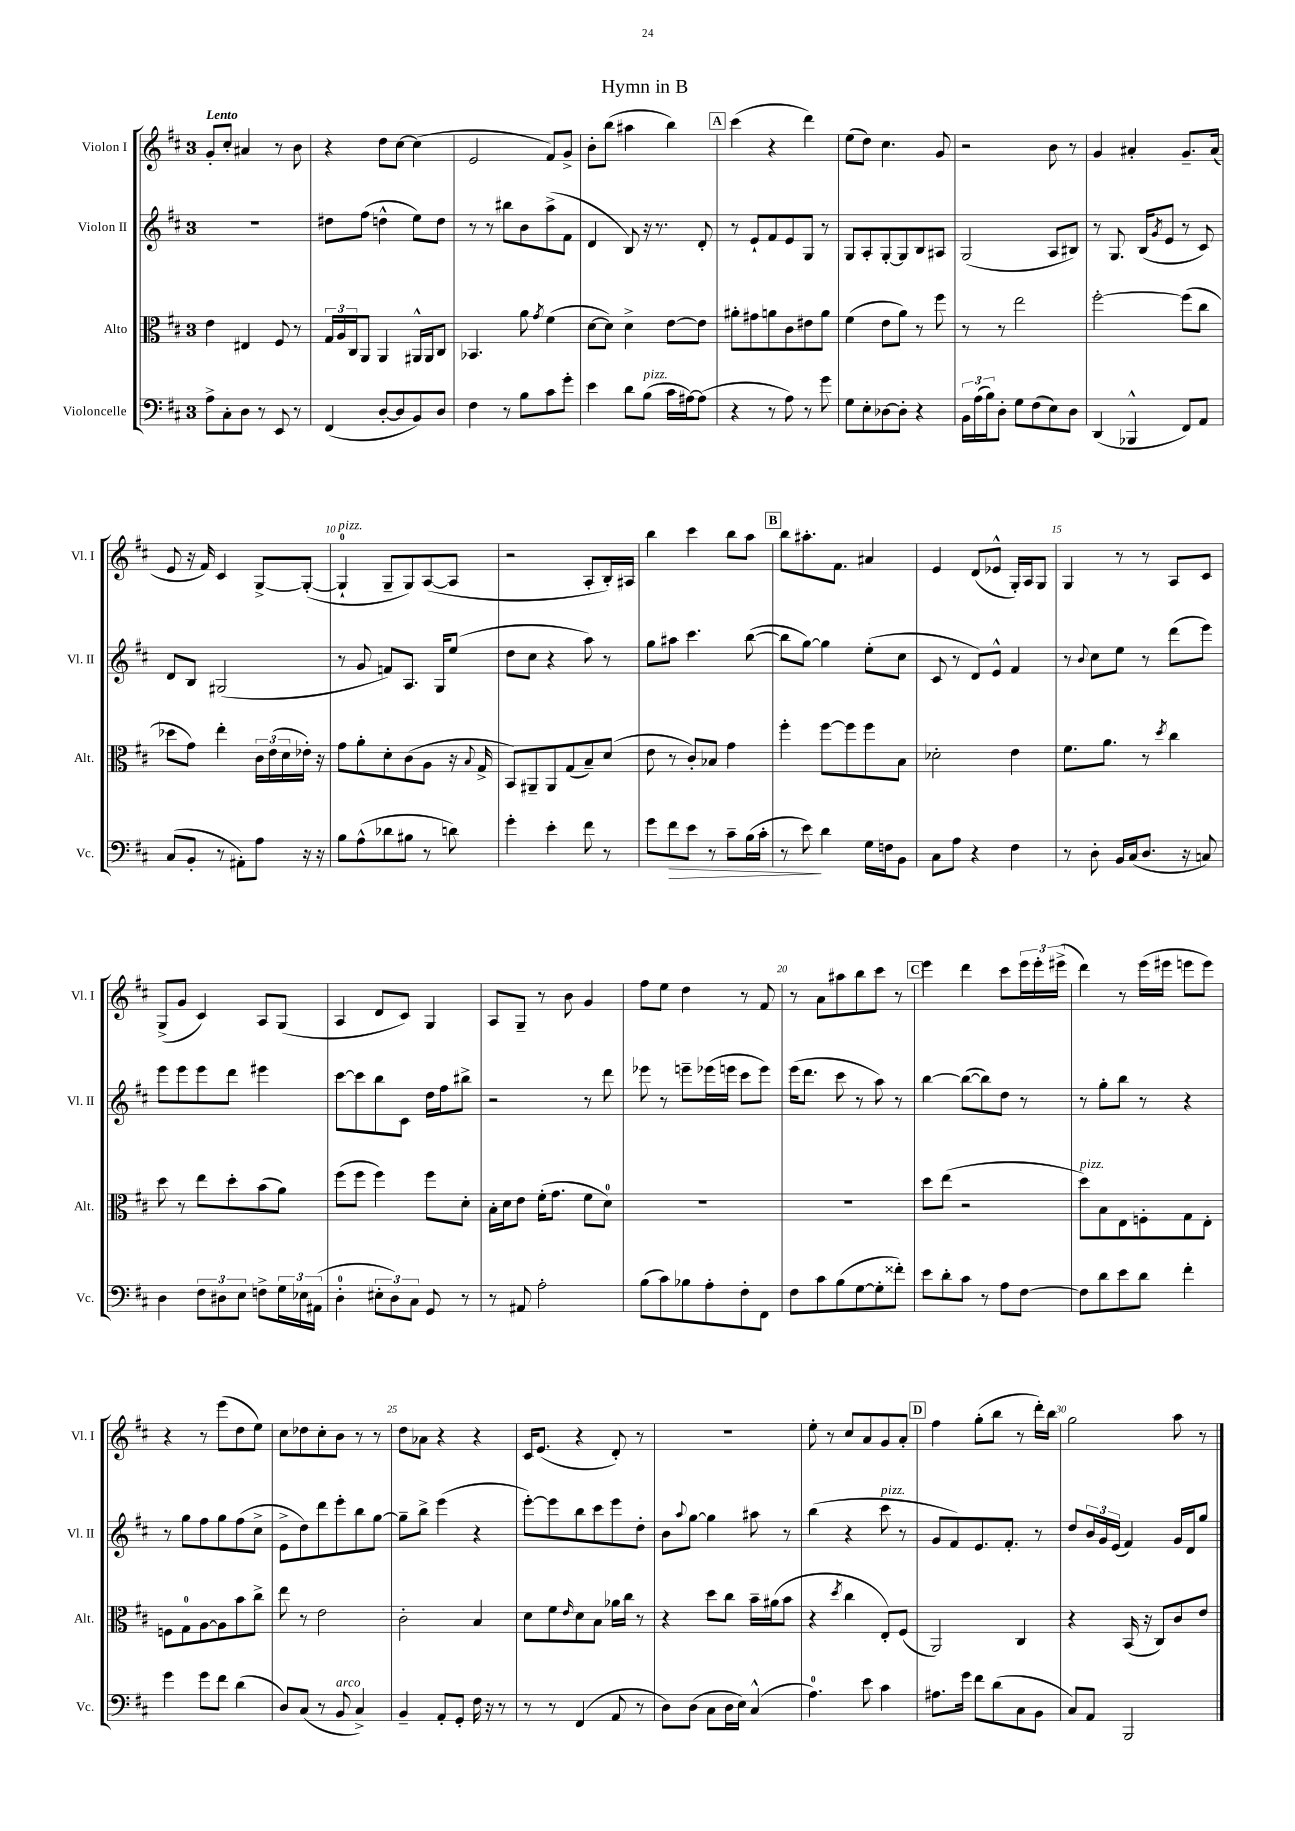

**kern	**kern	**kern	**kern
*staff4	*staff3	*staff2	*staff1
*clefF4	*clefC3	*clefG2	*clefG2
*k[f#c#]	*k[f#c#]	*k[f#c#]	*k[f#c#]
*M3/4	*M3/4	*M3/4	*M3/4
8A^	4e	2.r	8g'
8C#'	.	.	8cc#'
8D	4E#	.	4a#
8r	.	.	.
8EE	8F#	.	8r
8r	8r	.	8b
=	=	=	=
(4FF#	24G	8dd#	4r
.	24A	.	.
.	24C#	.	.
.	8AA	(8ff#	.
[8D'	4AA	4dd^^	8dd
8D]	.	.	[8cc#
8BB)	16AA#^^	8ee)	(4cc#]
.	16AA#	.	.
8D	8C#	8dd	.
=	=	=	=
4F#	4.BB-	8r	2e
.	.	8r	.
8r	.	8bb#	.
8B	8a	8b	.
.	8qg	.	.
8c#	(4f#	(8aa^	8f#)
8g'	.	8f#	8g^
=	=	=	=
4e	[8d	4d	8b'
.	8d])	.	(8bb
8d	4d^	8B)	4aa#
(8B	.	16r	.
.	.	8.r	.
16c#	[8e	.	4bb)
[16A#)	.	.	.
(8A#]	8e]	8d'	.
=	=	=	=
4r	8a#'	8r	(4ccc#
.	8g#	8e`	.
8r	8a	8f#	4r
8A)	8c#	8e	.
8r	8e#	8G	4ddd)
8g	8a	8r	.
=	=	=	=
8G	(4f#	8G	(8ee
8E'	.	8A'	8dd)
[8D-	8e	[8G'	4.cc#
8D-']	8a)	8G]	.
4r	8r	8B	.
.	8ff#	8A#	8g
=	=	=	=
24BB	8r	(2G	2r
(24A	.	.	.
24B)	.	.	.
8D'	8r	.	.
8G	2ee	.	.
(8F#	.	.	.
8E)	.	8A	8b
8D	.	8B#)	8r
=	=	=	=
(4DD	[2ff#'	8r	4g
.	.	8.G	.
4BBB-^^	.	.	4a#'
.	.	(16B	.
.	.	8qg	.
.	.	8e	.
8FF#)	(8ff#]	8r	8.g~
8AA	8cc#	8c#)	.
.	.	.	(16a#
=	=	=	=
(8C#	8dd-	8d	8e
8BB'	8g)	8B	16r
.	.	.	16f#)
8r	4ee'	(2G#	4c#
8AA#')	.	.	.
8A	24c#	.	[8G^
.	(24e	.	.
.	24d	.	.
16r	16e-')	.	(8G'_
16r	16r	.	.
=	=	=	=
8B	8g	8r	4G`]
(8A^^	8a'	8g	.
8d-	8d'	8f)	8G~
8B#	(8c#	8.A	8G)
8r	8A	.	([8A
.	.	16G	.
8d)	16r	(8ee	8A]
.	8qqB	.	.
.	16G^	.	.
=	=	=	=
4g'	8BB)	8dd	2r
.	8AA#~	8cc#	.
4e'	8AA#	4r	.
.	(8G	.	.
8f#	8B~)	8aa)	8A'
8r	(8d	8r	16B')
.	.	.	16A#
=	=	=	=
8g	8e	8gg	4bb
8f#	8r	8aa#	.
8e	8c#')	4.ccc#	4ccc#
8r	8B-	.	.
8c#~	4g	.	8bb
(16B	.	([8bb	8aa
16c#'	.	.	.
=	=	=	=
8r	4ff#'	8bb]	8bb
8e)	.	[8gg)	8.aa#'
4d	[8ff#	4gg]	.
.	.	.	8.f#
.	8ff#]	.	.
16G	8ff#	(8ee'	4a#
16F	.	.	.
8BB	8B	8cc#	.
=	=	=	=
8C#	2d-'	8c#	4e
8A	.	8r	.
4r	.	8d)	(8d
.	.	8e^^	8e-^^
4F#	4e	4f#	16G')
.	.	.	16A
.	.	.	8G
=	=	=	=
8r	8.f#	8r	4G
.	.	8qqb	.
8D'	.	8cc#	.
.	8.a	.	.
16BB	.	8ee	8r
(16C#	.	.	.
8.D	8r	8r	8r
.	8qdd	.	.
.	4cc#	(8ddd	8A
16r	.	.	.
8C)	.	8eee)	8c#
=	=	=	=
4D	8dd	8eee	(8G^
.	8r	8eee	8g
12F#	8ee	8eee	4c#)
12D#	.	.	.
.	8dd'	8ddd	.
12E	.	.	.
8F^	(8b	4eee#	8A
24G	8a)	.	(8G
24E-	.	.	.
(24AA#	.	.	.
=	=	=	=
4D'	(8ff#	[8ccc#	4A
.	8ff#	8ccc#]	.
12E#'	4ff#)	8bb	8d
12D)	.	.	.
.	.	8c#	8c#)
12C#	.	.	.
8GG	8ff#	16dd	4G
.	.	16ff#	.
8r	8d'	8bb#^	.
=	=	=	=
8r	16B'	2r	8A
.	16d	.	.
8AA#	8e	.	8G~
2A'	(16f#'	.	8r
.	8.g	.	.
.	.	.	8b
.	8f#	8r	4g
.	8d)	8ddd	.
=	=	=	=
(8B	2.r	8eee-	8ff#
8c#)	.	8r	8ee
8B-	.	8eee~	4dd
8A'	.	(16eee-	.
.	.	16eee	.
8F#'	.	8ccc#	8r
8FF#	.	8eee)	8f#
=	=	=	=
8F#	2.r	(16eee	8r
.	.	8.ddd	.
8c#	.	.	8a
(8B	.	8ccc#	8aa#
[8G	.	8r	8bb
8G']	.	8aa)	8ccc#
8f##')	.	8r	8r
=	=	=	=
8e	8dd	[4bb	4eee
8d'	(8ee	.	.
8c#	2r	(8bb_	4ddd
8r	.	8bb])	.
8A	.	8dd	8ccc#
[8F#	.	8r	24eee
.	.	.	24eee'
.	.	.	(24eee#^
=	=	=	=
8F#]	8dd)	8r	4ddd)
8d	8B	8gg'	.
8e	8E	8bb	8r
8d	8F'	8r	(16eee
.	.	.	16eee#
4f#'	8G	4r	8eee
.	8E'	.	8eee)
=	=	=	=
4g	8F	8r	4r
.	8G	8gg	.
8g	[8A	8ff#	8r
8f#	8A]	8gg	(8eee
(4d	8b	(8ff#	8dd
.	8cc#^	8cc#^	8ee)
=	=	=	=
8D)	8ee	8e^	8cc#
(8C#	8r	8dd)	8dd-
8r	2e	8ddd	8cc#'
8BB	.	8eee'	8b
4C#^)	.	8bb	8r
.	.	[8gg	8r
=	=	=	=
4BB~	2c#'	8gg~]	8dd
.	.	8bb^	8a-
8AA'	.	(4eee	4r
8GG'	.	.	.
16F#	4B	4r	4r
16r	.	.	.
8r	.	.	.
=	=	=	=
8r	8d	[8eee')	16c#
.	.	.	(8.e
8r	8f#	8eee]	.
.	16qqe	.	.
(4FF#	8d	8bb	4r
.	8B	8ccc#	.
8AA	16a-	8eee	8d')
.	16cc#	.	.
8r	8r	8dd'	8r
=	=	=	=
8D)	4r	8b	2.r
.	.	8qqaa	.
(8D	.	[8gg	.
8C#	8dd	4gg]	.
16D	8cc#	.	.
16E)	.	.	.
(4C#^^	16b~	8aa#	.
.	(16a#	.	.
.	8b	8r	.
=	=	=	=
4.A)	4r	(4bb	8ee'
.	.	.	8r
.	8qdd	.	.
.	4cc#	4r	8cc#
8e	.	.	8a
4c#	8E')	8ccc#	8g
.	(8F#	8r	8a'
=	=	=	=
8.A#	2AA)	8g	4ff#
.	.	8f#)	.
16g	.	.	.
8f#	.	8.e	(8gg'
(8d	.	.	8bb
.	.	8.f#'	.
8C#	4C#	.	8r
8BB	.	8r	16ddd')
.	.	.	16bb
=	=	=	=
8C#)	4r	8dd	2gg
8AA	.	24b	.
.	.	24g	.
.	.	(24e	.
2BBB	(16BB	4f#)	.
.	16r	.	.
.	8C#)	.	.
.	8c#	16g	8aa
.	.	16d	.
.	8e	8gg	8r
==	==	==	==
*-	*-	*-	*-
